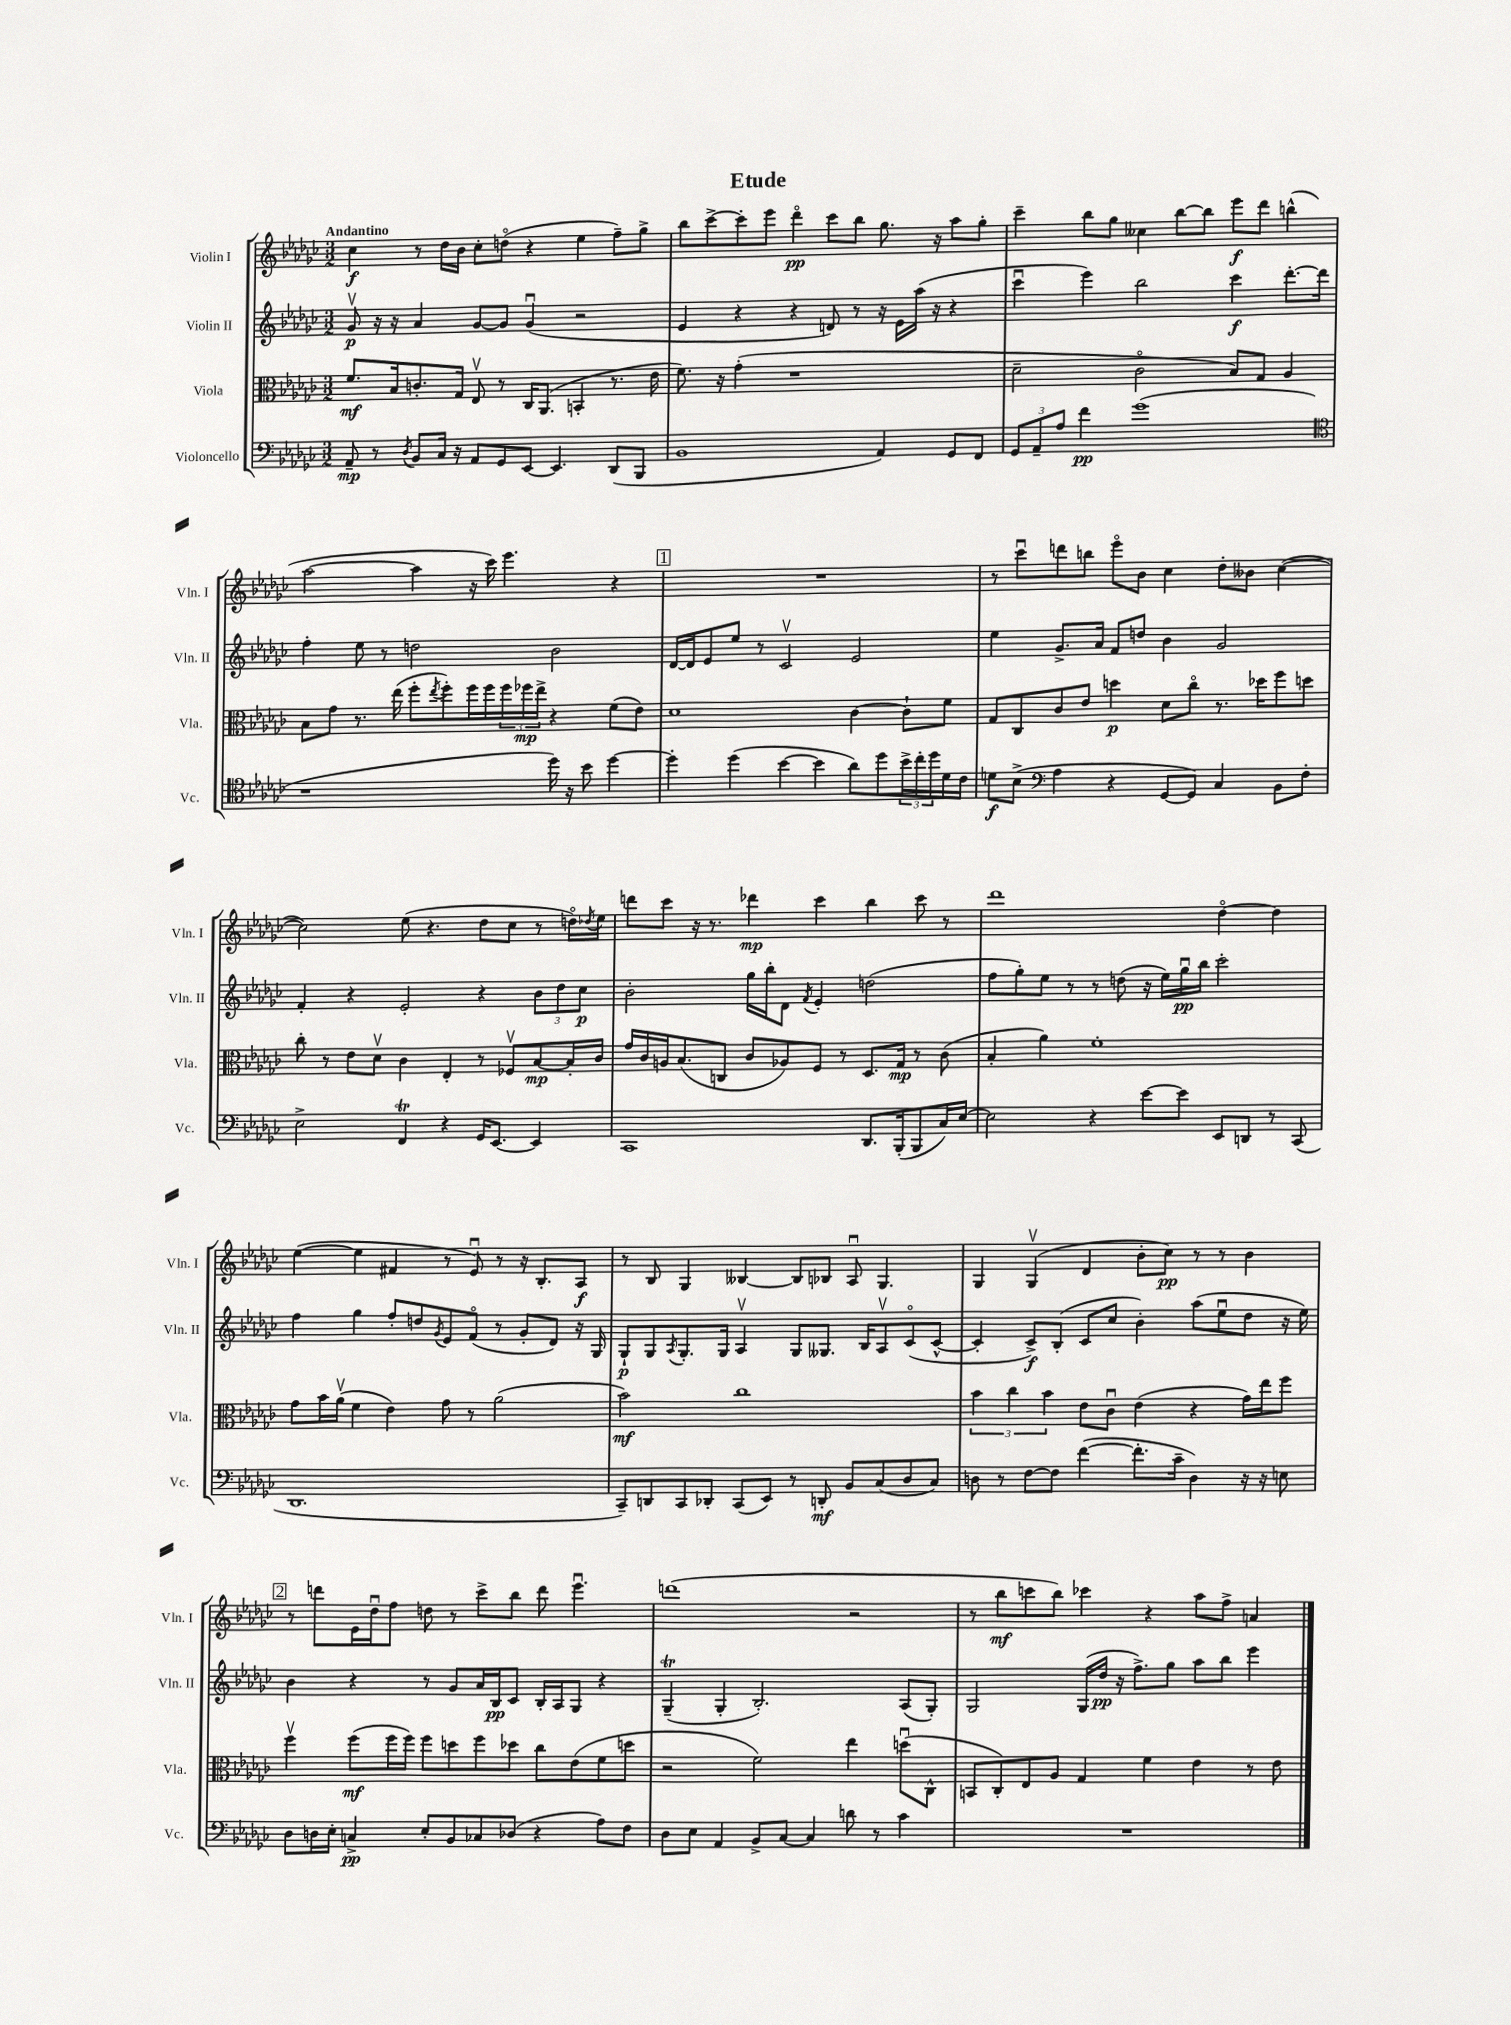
\header { title = "Etude" }
<<
\new StaffGroup <<
\new Staff = "s0" \with { instrumentName = "Violin I" shortInstrumentName = "Vln. I" } {
    \clef treble \key ges \major \numericTimeSignature \time 3/2 \tempo "Andantino"
    ces''4\f r8 des''16 bes'16 ces''8-. d''8\flageolet( r4 ees''4 f''8--) ges''8-> |
    bes''8 ces'''8~-> ces'''8-. ees'''8 des'''4\flageolet\pp ces'''8 bes''8 ges''8. r16 aes''8 ges''8-. |
    ces'''4-- bes''8 ges''8 ceses''4 bes''8~ bes''8 ees'''8\f des'''8 b''4-^( |
    aes''2~ aes''4 r16 ces'''16) ees'''4. r4 |
    \mark \markup { \box "1" } R1. |
    r8 ces'''8\downbow d'''8 b''8 ees'''8\flageolet bes'8 ces''4 des''8-. beses'8 ces''4~( |
    ces''2) ees''8( r4. des''8 ces''8 r8 d''16\flageolet) \acciaccatura { des''8 } ees''16 |
    d'''8 ces'''8 r16 r8. des'''4\mp ces'''4 bes''4 ces'''8 r8 |
    des'''1 des''4~\flageolet des''4 |
    ees''4~( ees''4 fis'4 r8 ees'8\downbow) r8 r16 bes8.-. aes8\f |
    r8 bes8 ges4 beses4~ beses8 bes8 aes8\downbow ges4. |
    ges4 ges4\upbow( des'4 bes'8-. ces''8\pp) r8 r8 bes'4 |
    \mark \markup { \box "2" } r8 d'''8 ees'16 des''16\downbow f''8 d''8 r8 ces'''8-> bes''8 d'''8 ees'''4.\downbow |
    d'''1( r2 |
    r8 bes''8\mf c'''8 bes''8) ces'''4 r4 aes''8 f''8-> a'4 \bar "|." |
}
\new Staff = "s1" \with { instrumentName = "Violin II" shortInstrumentName = "Vln. II" } {
    \clef treble \key ges \major \numericTimeSignature \time 3/2
    ges'8\upbow\p r16 r16 aes'4 ges'8~ ges'8 ges'4\downbow( r2 |
    ees'4 r4 r4 d'8) r8 r16 ees'16 aes''16( r16 r4 |
    ces'''4\downbow ees'''4) bes''2 ces'''4\f des'''8.~-. des'''16 |
    f''4-. ees''8 r8 d''2 bes'2 |
    \mark \markup { \box "1" } des'16~ des'16 ees'8 ees''8 r8 ces'2\upbow ees'2 |
    ees''4 ges'8.-> aes'16 f'8 d''8 bes'4 ges'2 |
    f'4-. r4 ees'2-. r4 \tuplet 3/2 { bes'8 des''8 ces''8\p } |
    bes'2-. ges''16 bes''16-. des'8 \acciaccatura { f'8 } ees'4-. d''2( |
    f''8 ges''8-.) ees''8 r8 r8 d''8( r16 ees''16) ges''16\downbow\pp bes''16 ces'''2-. |
    f''4 ges''4 f''8-. d''8 \acciaccatura { ges'8 } ees'8 f'8\flageolet( r8 ges'8-. des'8) r16 ges16 |
    ges8-!\p ges8 \acciaccatura { aes8 } ges8.-. ges16 aes4\upbow ges8 geses8. bes16 aes8\upbow ces'8\flageolet( ces'8~-^ |
    ces'4-. ces'8->\f) bes8-.( ces'8 ces''8 bes'4-.) aes''8( ees''8\downbow des''8 r16 ees''16) |
    \mark \markup { \box "2" } bes'4 r4 r8 ges'8 aes'16 bes16\pp ces'8 bes16-. aes16 ges8 r4 |
    ges4--\trill( ges4-. bes2.-.) aes8( ges8-.) |
    ges2 ges16( des''16\pp r16 f''8.->) ges''8 aes''8 bes''8 ees'''4 \bar "|." |
}
\new Staff = "s2" \with { instrumentName = "Viola" shortInstrumentName = "Vla." } {
    \clef alto \key ges \major \numericTimeSignature \time 3/2
    f'8.\mf bes16 c'8.-. ges16 ees8\upbow r8 ces16 aes,8.( b,4-. r8. ees'16 |
    f'8.) r16 ges'4-.( r1 |
    des'2-- ces'2\flageolet bes8) ges8 aes4 |
    bes8 ges'8 r8. ees''16( f''8-. \acciaccatura { ees''8 } f''8-.) f''16 f''16 \tuplet 3/2 { f''16 fes''16\mp ees''16-> } r4 f'8( ees'8) |
    \mark \markup { \box "1" } des'1 ces'4~ ces'8-! f'8 |
    ges8 ces8 ces'8 ees'8 d''4\p des'8 ces''8\flageolet r8. des''16 f''8 d''8 |
    ces''8-. r8 ees'8 des'8\upbow ces'4 ees4-. r8 fes8\upbow bes8~\mp bes16-. ces'16 |
    ges'16 ces'16 a16 bes8.( c8 ces'8 aes8) f8 r8 des8. ges16\mp r8 ces'8( |
    bes4-. aes'4) f'1-. |
    ges'8 bes'16 aes'16\upbow( f'4 ees'4) ges'8 r8 aes'2( |
    bes'2\mf) ces''1 |
    \tuplet 3/2 { bes'4 ces''4 bes'4 } ees'8 ces'8\downbow ees'4( r4 ges'16) ees''16 f''8 |
    \mark \markup { \box "2" } f''4\upbow f''8\mf( f''16 f''16) f''8 d''8 f''8 des''8 ces''8 ees'8( f'8 d''8 |
    r2 f'2) ees''4 d''8\downbow( ces8-^ |
    b,8 ces8-.) ees8 aes8 ges4 f'4 ees'4 r8 ees'8 \bar "|." |
}
\new Staff = "s3" \with { instrumentName = "Violoncello" shortInstrumentName = "Vc." } {
    \clef bass \key ges \major \numericTimeSignature \time 3/2
    aes,8--\mp r8 \acciaccatura { des8 } bes,8 ces16 r16 aes,8 ges,8 ees,8~ ees,4. des,8( bes,,8 |
    bes,1 aes,4) ges,8 f,8 |
    \tuplet 3/2 { ges,8 aes,8-- aes8 } f'4\pp ges'1( |
    \clef tenor r1 des''16) r16 bes'8 des''4~ |
    \mark \markup { \box "1" } des''4-. des''4( bes'4~ bes'4 aes'8) des''8 \tuplet 3/2 { bes'16-> ces''16-. des''16 } des'16 ces'16 |
    d'8\f bes8->( \clef bass aes4 r4 ges,8~ ges,8) ces4 bes,8 f8-. |
    ees2-> f,4\trill r4 ges,16 ees,8.~ ees,4 |
    ces,1 des,8. bes,,16-.( bes,,8 ces16) ees16~ |
    ees2 r4 ees'8~ ees'8 ees,8 d,8 r8 ces,8( |
    des,1. |
    ces,8--) d,8 ces,8 des,8-. ces,8( ees,8) r8 d,8-.\mf bes,8 ces8( des8 ces8) |
    d8 r8 f8~ f8 f'4~( f'8.-. ces'16-- d4) r16 r16 e8 |
    \mark \markup { \box "2" } des8 d16 ees16-. c4->\pp ees8-. bes,8 ces8 des8( r4 aes8) f8 |
    des8 ees8 aes,4 bes,8-> ces8~ ces4 d'8 r8 ces'4 |
    R1. \bar "|." |
}
>>
>>
\layout { \context { \Score \remove "Bar_number_engraver" } }
